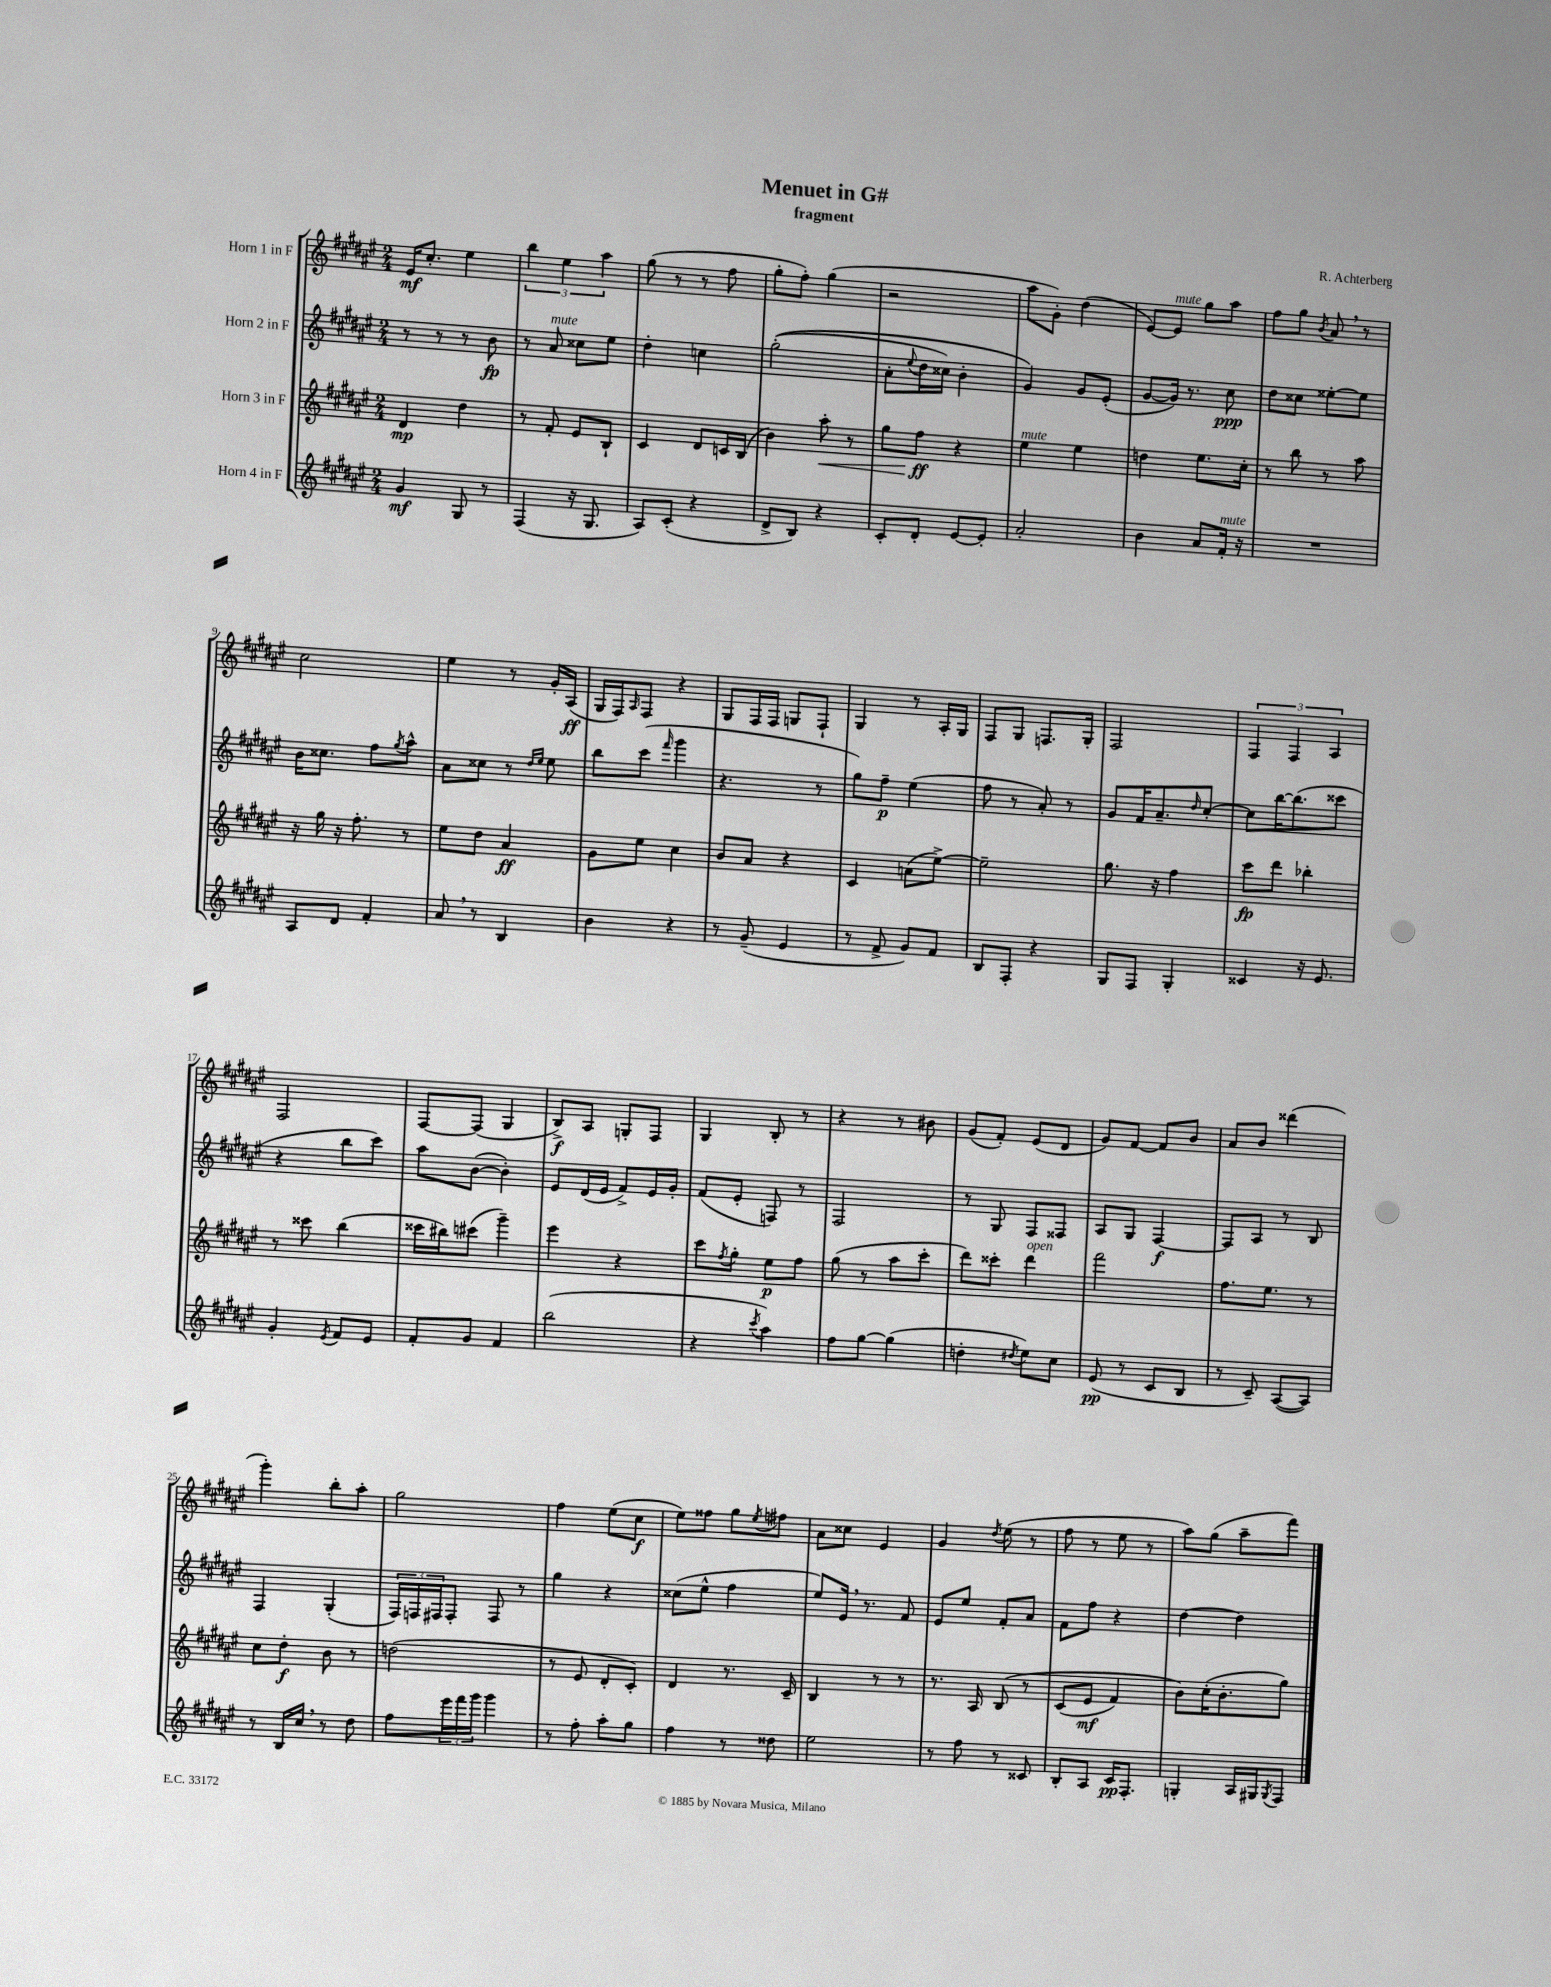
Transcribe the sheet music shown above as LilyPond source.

\header { title = "Menuet in G#" composer = "R. Achterberg" subtitle = "fragment" }
<<
\new StaffGroup <<
\new Staff = "s0" \with { instrumentName = "Horn 1 in F" } {
    \clef treble \key fis \major \numericTimeSignature \time 2/4
    eis'16\mf cis''8.-. eis''4 |
    \tuplet 3/2 { b''4 eis''4 ais''4 } |
    gis''8( r8 r8 fis''8 |
    gis''8-. fis''8-.) gis''4( |
    r2 |
    ais''8 gis'8-.) dis''4( |
    eis'8~) eis'8^\markup { \italic "mute" } gis''8 ais''8 |
    fis''8 gis''8 \acciaccatura { b'8 } ais'8 \breathe r8 |
    cis''2 |
    eis''4 r8 gis'16-. ais16\ff( |
    gis16 fis16) \grace { ais16 } fis8 r4 |
    gis8 fis16 fis16 g8 fis8-! |
    gis4 r8 ais16-. gis16 |
    fis8 gis8 f8. gis16-. |
    fis2 |
    \tuplet 3/2 { fis4 fis4 ais4 } |
    fis2 |
    fis8~ fis8( gis4 |
    b8->\f) ais8 g8-. fis8 |
    gis4 b8-. r8 |
    r4 r8 bis'8 |
    gis'8( fis'8-.) eis'8( dis'8 |
    gis'8) fis'8~ fis'8 b'8 |
    ais'8 b'8 disis'''4( |
    gis'''4-.) b''8-. ais''8-. |
    gis''2 |
    fis''4 eis''8( cis''8\f |
    eis''8) fisis''8 gis''8 \acciaccatura { eis''8 } fis''8 |
    ais'8 cisis''8 eis'4 |
    gis'4 \acciaccatura { dis''8 } eis''8( r8 |
    fis''8 r8 eis''8 r8 |
    ais''8) gis''8( ais''8-- fis'''8) \bar "|." |
}
\new Staff = "s1" \with { instrumentName = "Horn 2 in F" } {
    \clef treble \key fis \major \numericTimeSignature \time 2/4
    r8 r8 r8 b'8\fp |
    r8 ais'8^\markup { \italic "mute" } cisis''8 eis''8 |
    dis''4-. c''4 |
    gis''2-.(\( |
    ais'8-. \appoggiatura { eis''8 } dis''16 cisis''16) b'4-. |
    gis'4\) gis'8 eis'8-.( |
    gis'8~ gis'16) r8. cis''8\ppp |
    dis''8 cisis''8 eisis''8~-. eisis''8 |
    b'16 cisis''8. fis''8 \acciaccatura { gis''8 } ais''8-^ |
    ais'8 cisis''8 r8 \grace { dis''16 eis''16 } eis''8 |
    b''8 cis'''8( \grace { fis'''16 } gis'''4 |
    r4. r8 |
    gis''8) fis''8--\p eis''4( |
    fis''8 r8 ais'8-.) r8 |
    gis'8 fis'16 ais'8.-- \grace { dis''16 } cis''8~-. |
    cis''8 b''16~ b''8.( cisis'''8 |
    r4 b''8 cis'''8) |
    ais''8 b'8~( b'4-.) |
    eis'8 dis'16( eis'16 fis'8->) eis'16 gis'16-. |
    fis'8( eis'8-. f8) r8 |
    fis2 |
    r8 gis8 fis8 fisis8 |
    ais8 gis8 fis4~\f |
    fis8 ais8 r8 b8 |
    fis4 gis4-.( |
    \tuplet 3/2 { fis16) f16 fis16 } fis8-. fis8 r8 |
    gis''4 r4 |
    cisis''8( eis''8-^ fis''4 |
    eis''8) eis'16 \breathe r8. fis'8 |
    eis'8 eis''8 fis'8-. ais'8 |
    fis'8 fis''8 r4 |
    dis''4~ dis''4 \bar "|." |
}
\new Staff = "s2" \with { instrumentName = "Horn 3 in F" } {
    \clef treble \key fis \major \numericTimeSignature \time 2/4
    dis'4\mp dis''4 |
    r8 fis'8-. eis'8 b8-! |
    cis'4 dis'8 c'16 b16( |
    b'4) ais''8-.\< r8 |
    gis''8 fis''8\ff\! r4 |
    eis''4^\markup { \italic "mute" } eis''4 |
    d''4 eis''8. cis''16-. |
    r8 b''8 r8 ais''8 |
    r16 gis''16 r16 fis''8.-. r8 |
    eis''8 dis''8 ais'4\ff |
    gis'8 eis''8 cis''4 |
    b'8 ais'8 r4 |
    cis'4 a'8( eis''8~->) |
    eis''2-- |
    gis''8. r16 fis''4 |
    cis'''8\fp dis'''8 bes''4-. |
    r8 cisis'''8 b''4( |
    cisis'''16 bis''16) cis'''8( gis'''4--) |
    eis'''4 r4 |
    cis'''8 \acciaccatura { fis''8 } gis''8-. eis''8\p fis''8 |
    gis''8( r8 ais''8 cis'''8-. |
    dis'''8) cisis'''8-. dis'''4^\markup { \italic "open" } |
    fis'''2 |
    fis''8. eis''8. r8 |
    cis''8 dis''8-.\f b'8 r8 |
    d''2( |
    r8 eis'8 dis'8-. cis'8-.) |
    dis'4 r8. cis'16-- |
    b4 r8 r8 |
    r8. ais16 b8\( r8 |
    cis'8( eis'8\mf fis'4) |
    b'8\) cis''16-.( b'8.-. gis''8) \bar "|." |
}
\new Staff = "s3" \with { instrumentName = "Horn 4 in F" } {
    \clef treble \key fis \major \numericTimeSignature \time 2/4
    gis'4\mf gis8 r8 |
    fis4( r16 gis8. |
    ais8) cis'8-.( r4 |
    dis'8-> b8) r4 |
    cis'8-. dis'8-. eis'8~ eis'8-. |
    ais'2-. |
    b'4 ais'8 fis'16-.^\markup { \italic "mute" } r16 |
    R2 |
    ais8 dis'8 fis'4-. |
    ais'8 \breathe r8 b4 |
    b'4 r4 |
    r8 gis'8--( eis'4 |
    r8 fis'8-> gis'8) fis'8 |
    b8 fis8-. r4 |
    gis8 fis8 gis4-. |
    cisis'4 r16 eis'8. |
    gis'4-. \acciaccatura { eis'8 } fis'8 eis'8 |
    fis'8-. gis'8 fis'4 |
    b''2( |
    r4 \acciaccatura { cis'''8 } ais''4) |
    fis''8 gis''8~ gis''4( |
    d''4-. \acciaccatura { dis''8 } eis''8) cis''8 |
    eis'8\pp( r8 cis'8 b8 |
    r8 cis'8--) ais8~( ais8) |
    r8 b16 cis''16 \breathe r8 dis''8 |
    fis''8 \tuplet 3/2 { eis'''16 fis'''16 gis'''16 } gis'''4 |
    r8 fis''8-. ais''8-. gis''8 |
    fis''4 r8 disis''8 |
    eis''2 |
    r8 fis''8 r8 cisis'8 |
    b8-. ais8 cis'16\pp fis8.-. |
    g4-. ais16 gis16 \acciaccatura { gis8 } fis8 \bar "|." |
}
>>
>>
